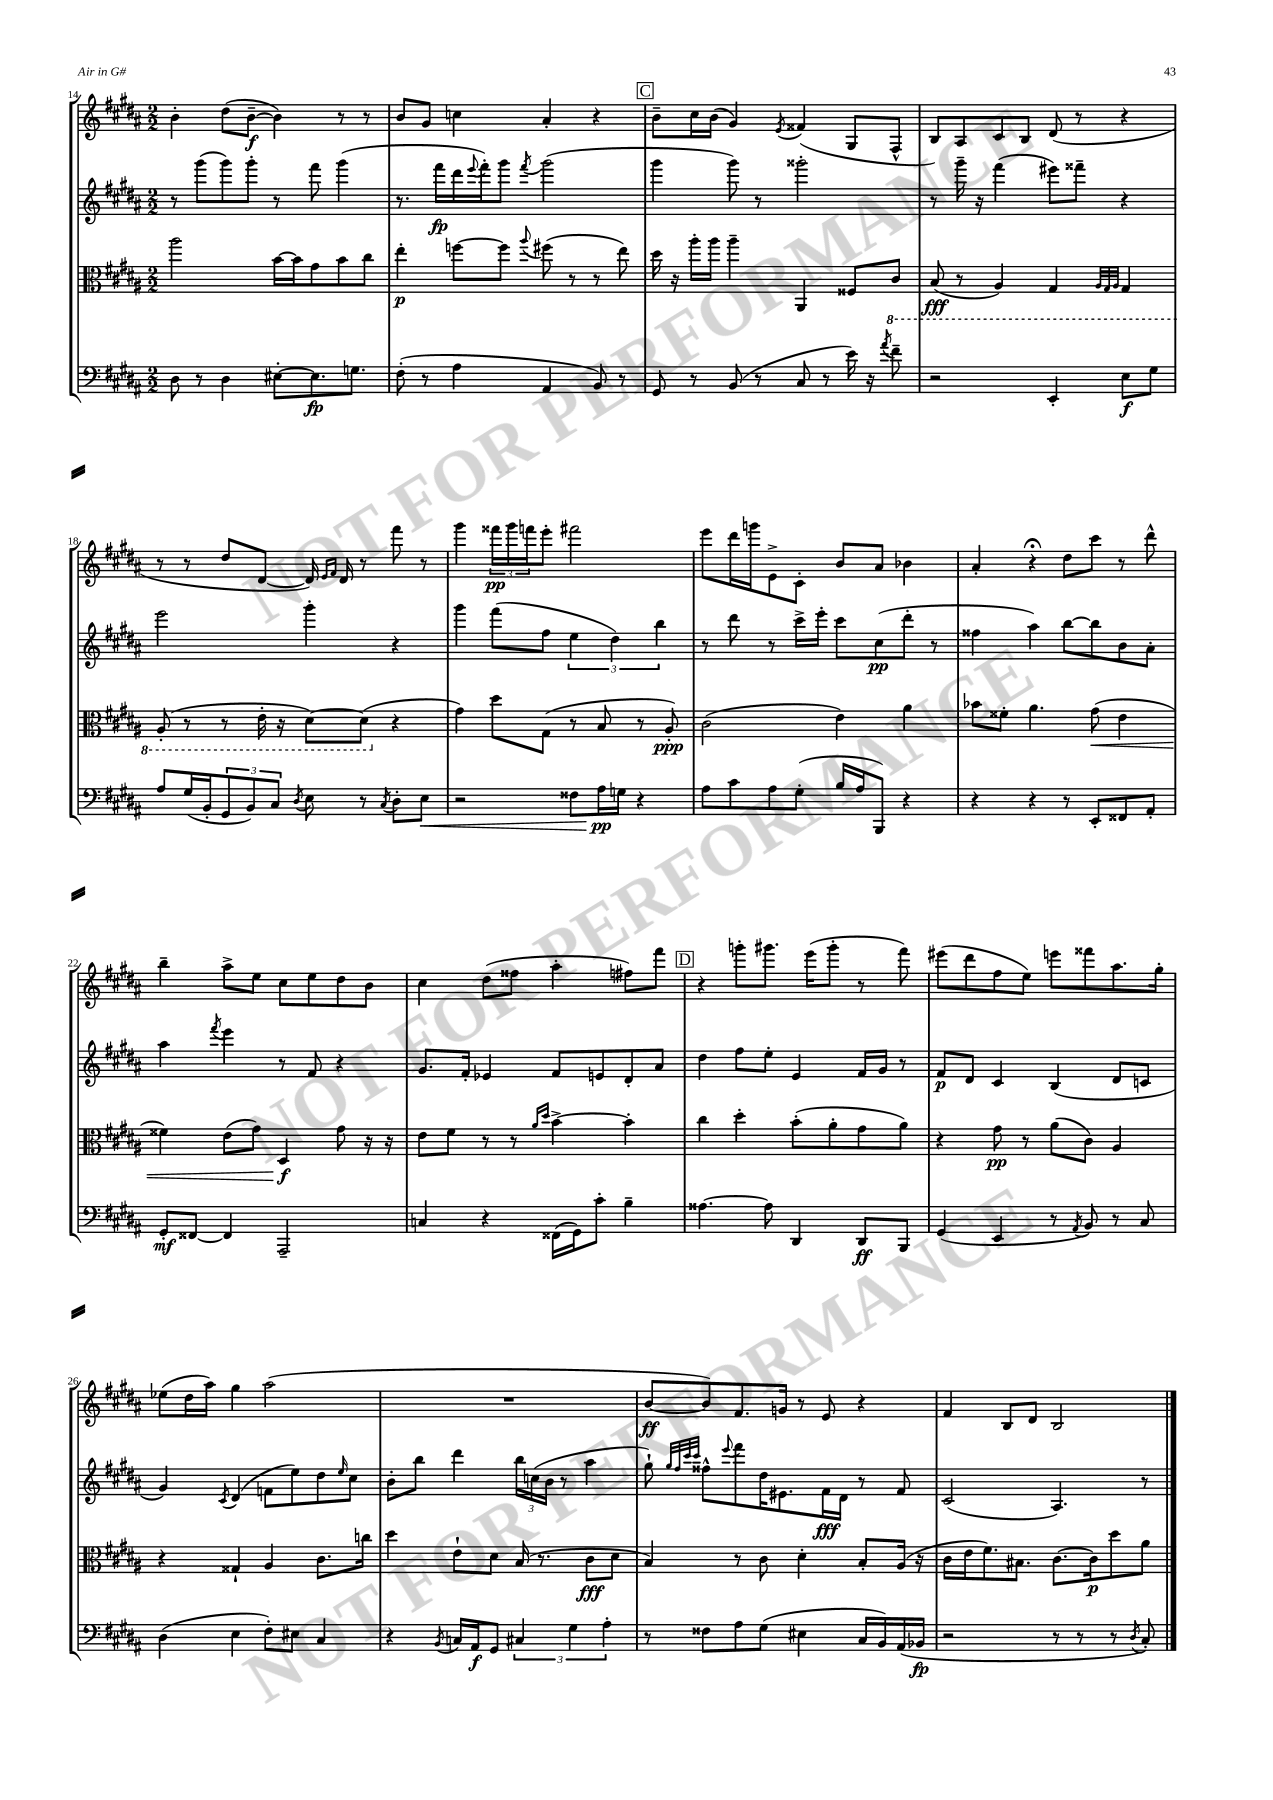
<<
\new StaffGroup <<
\new Staff = "s0" {
    \clef treble \key b \major \numericTimeSignature \time 2/2
    b'4-. dis''8( b'8~--\f b'4) r8 r8 |
    b'8 gis'8 c''4 ais'4-. r4 |
    \mark \markup { \box "C" } b'8-- cis''16 b'16( gis'4) \acciaccatura { e'8 } fisis'4( gis8 fis8-^ |
    b8) ais8 cis'8 b8 dis'8( r8 r4 |
    r8 r8 dis''8 dis'8~ dis'16) \grace { e'16 fis'16 } dis'16 r8 fis'''8 r8 |
    gis'''4 \tuplet 3/2 { fisis'''16\pp gis'''16 f'''16 } e'''8-. fis'''2 |
    e'''8 dis'''16 g'''16 e'8-> cis'8-. b'8 ais'8 bes'4 |
    ais'4-. r4\fermata dis''8 cis'''8 r8 dis'''8-^ |
    b''4-- ais''8-> e''8 cis''8 e''8 dis''8 b'8 |
    cis''4 dis''8( fisis''8 ais''4-. fis''8) fis'''8 |
    \mark \markup { \box "D" } r4 g'''8-. gis'''8. e'''16( gis'''8-. r8 fis'''8) |
    eis'''8( dis'''8 fis''8 e''8) e'''8 fisis'''8 ais''8. gis''16-. |
    ees''8( dis''16 ais''16) gis''4 ais''2( |
    R1 |
    b'8~\ff b'8) fis'8. g'16 r8 e'8 r4 |
    fis'4 b8 dis'8 b2 \bar "|." |
}
\new Staff = "s1" {
    \clef treble \key b \major \numericTimeSignature \time 2/2
    r8 gis'''8( gis'''8) gis'''8-. r8 fis'''8 gis'''4( |
    r8. fis'''16\fp dis'''16 \appoggiatura { e'''8 } fis'''16-.) gis'''8 \acciaccatura { fis'''8 } gis'''2( |
    \mark \markup { \box "C" } gis'''4 gis'''8) r8 gisis'''2-. |
    r8 gis'''16-- r16 fis'''4( eis'''8) fisis'''8-- r4 |
    e'''2 gis'''4-. r4 |
    gis'''4 fis'''8( fis''8 \tuplet 3/2 { e''4 dis''4) b''4 } |
    r8 dis'''8 r8 cis'''16-> e'''16-. cis'''8 cis''8\pp( dis'''8-. r8 |
    fisis''4 ais''4) b''8~ b''8 b'8 ais'8-. |
    ais''4 \acciaccatura { fis'''8 } e'''4 r8 fis'8 r4 |
    gis'8. fis'16-. ees'4 fis'8 e'8 dis'8-. ais'8 |
    \mark \markup { \box "D" } dis''4 fis''8 e''8-. e'4 fis'16 gis'16 r8 |
    fis'8\p dis'8 cis'4 b4( dis'8 c'8 |
    gis'4) \acciaccatura { cis'8 } dis'4( f'8 e''8) dis''8 \grace { e''16 } cis''8 |
    b'8-. b''8 dis'''4 \tuplet 3/2 { b''16 c''16( b'16 } r8 ais''4 |
    gis''8-!) \grace { gis''32 fis''32 cis'''32 cis'''32 } fisis''8-^ \appoggiatura { e'''8 } fis'''8 dis''16 eis'8. fis'16\fff dis'16 r8 fis'8 |
    cis'2( ais4.) r8 \bar "|." |
}
\new Staff = "s2" {
    \clef alto \key b \major \numericTimeSignature \time 2/2
    ais''2 b'16~ b'16 gis'8 b'8 cis''8 |
    e''4-.\p f''8~ f''8 \appoggiatura { ais''8 } fis''8( r8 r8 e''8) |
    \mark \markup { \box "C" } dis''16 r16 ais''16-. ais''16 ais''4-- ais,4 fisis8 \ottava #-1 cis8 |
    b,8\fff( r8 ais,4) gis,4 \grace { ais,32 gis,32 ais,32 } gis,4 |
    ais,8-.( r8 r8 e16-. r16 dis8~) dis8( \ottava #0 r4 |
    gis'4) dis''8 gis8( r8 b8 r8 ais8-.\ppp) |
    cis'2( e'4) ais'4 |
    bes'8 fisis'8-. ais'4. gis'8\<( e'4 |
    fisis'4) e'8( gis'8) dis4\f\! gis'8 r16 r16 |
    e'8 fis'8 r8 r8 \grace { ais'16 dis''16 } b'4~-> b'4-. |
    \mark \markup { \box "D" } cis''4 dis''4-. b'8-.( ais'8-. gis'8 ais'8) |
    r4 gis'8\pp r8 ais'8( cis'8) ais4 |
    r4 gisis4-! ais4 cis'8. c''16 |
    dis''4 e'8-! dis'8 b16( r8. cis'8\fff dis'8 |
    b4) r8 cis'8 dis'4-. b8-. ais16( r16 |
    cis'16 e'16 fis'8.) bis8. cis'8.~ cis'16\p dis''8 ais'8 \bar "|." |
}
\new Staff = "s3" {
    \clef bass \key b \major \numericTimeSignature \time 2/2
    dis8 r8 dis4 eis8~-. eis8.\fp g8. |
    fis8-.( r8 ais4 ais,4 b,8) r8 |
    \mark \markup { \box "C" } gis,8 r8 b,8( r8 cis8 r8 e'16) r16 \acciaccatura { ais'8 } fis'8-- |
    r2 e,4-. e8\f gis8 |
    ais8 gis16( b,16-. \tuplet 3/2 { gis,8 b,8) cis8 } \acciaccatura { dis8 } e8 r8 \acciaccatura { cis8 } dis8-. e8\< |
    r2 fisis8 ais16\pp\! g16 r4 |
    ais8 cis'8 ais8 gis8-.( b16 ais16 b,,8) r4 |
    r4 r4 r8 e,8-. fisis,8 ais,8-. |
    gis,8-.\mf fisis,8~ fisis,4 ais,,2-- |
    c4 r4 fisis,16( gis,16) cis'8-. b4-- |
    \mark \markup { \box "D" } aisis4.~ aisis8 dis,4 dis,8\ff b,,8 |
    gis,4( e,4 r8 \acciaccatura { ais,8 } b,8) r8 cis8 |
    dis4( e4 fis8-.) eis8 cis4 |
    r4 \acciaccatura { b,8 } c16 ais,16\f gis,8 \tuplet 3/2 { cis4 gis4 ais4-. } |
    r8 fisis8 ais8 gis8( eis4 cis16 b,16) ais,16( bes,16\fp |
    r2 r8 r8 r8 \acciaccatura { dis8 } cis8-.) \bar "|." |
}
>>
>>
\layout { \context { \Score currentBarNumber = #14 } }
